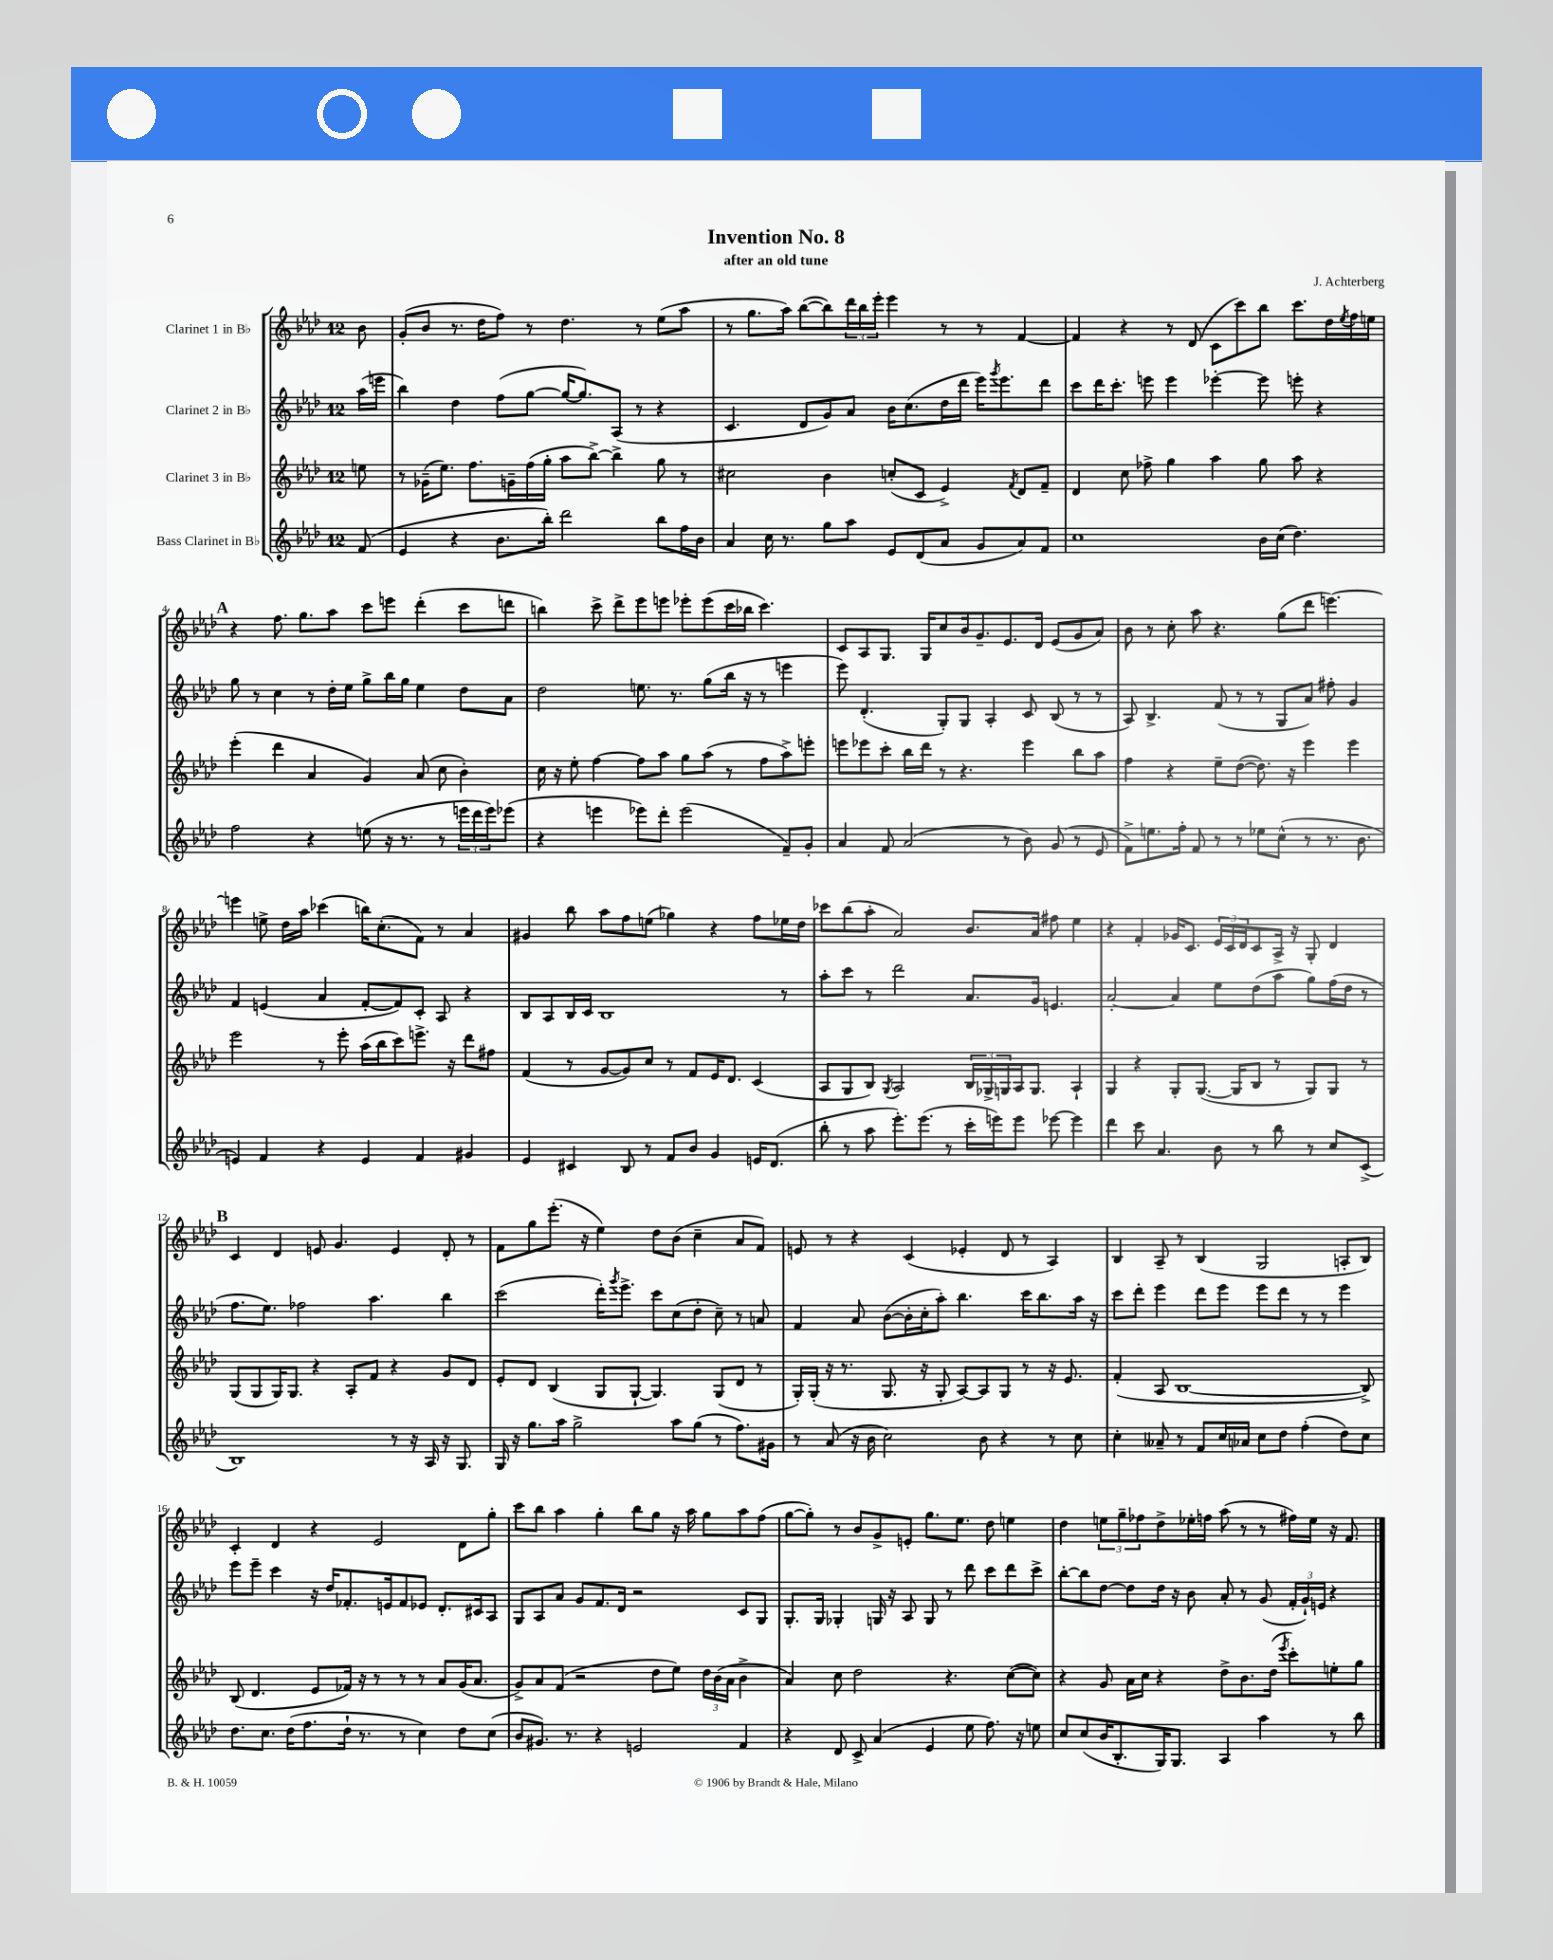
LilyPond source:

\header { title = "Invention No. 8" composer = "J. Achterberg" subtitle = "after an old tune" }
<<
\new StaffGroup <<
\new Staff = "s0" \with { instrumentName = "Clarinet 1 in Bb" } {
    \clef treble \key aes \major \once \override Staff.TimeSignature.style = #'single-digit \time 12/8 \partial 8
    bes'8 |
    g'8-.( bes'8 r8. des''16 f''8) r8 des''4. r8 ees''8( aes''8 |
    r8 g''8. aes''16) bes''8~( bes''8) \tuplet 3/2 { des'''16 bes''16 ees'''16-. } ees'''4 r8 r8 f'4~ |
    f'4 r4 r8 des'8( c'8 c'''8) bes''8 c'''8. des''16 \acciaccatura { ees''8 } f''16 e''16 |
    \mark \markup { \bold "A" } r4 f''8. g''8. aes''8 c'''8 e'''8 des'''4-.( c'''8 d'''8 |
    b''4) c'''8-> des'''8-> ees'''8 e'''8 ees'''8-. ees'''8( c'''16 bes''16 c'''4.) |
    c'8 aes8 g8. g16 c''8 bes'16 g'8.-- ees'8. des'16 ees'8( g'8 aes'8) |
    bes'8 r8 c''8-. aes''8 r4. g''8( des'''8 e'''4.~) |
    e'''4 e''8-> des''16 aes''16 ces'''4( b''16) c''8.-.( f'8) r8 aes'4 |
    gis'4 bes''8 aes''8 f''8 e''8( ges''4) r4 f''8 ees''16 des''16 |
    ces'''8 bes''8( aes''8-. aes'2) bes'8. aes'16 fis''8 ees''4 |
    r4 f'4-. ges'16 c'8. \tuplet 3/2 { ees'16 c'16 des'16 } c'8 aes16-> r16 g8-. des'4 |
    \mark \markup { \bold "B" } c'4 des'4 e'8 g'4. e'4 des'8-. r8 |
    f'8 g''8 ees'''8.-.( r16 ees''4) des''8 bes'8( c''4-- aes'8 f'8) |
    e'8 r8 r4 c'4( ees'4-. des'8 r8 aes4) |
    bes4 aes8-- r8 bes4( g2 a8-. bes8) |
    c'4-. des'4 r4 ees'2 des'8 g''8-. |
    c'''8 bes''8 aes''4 g''4-. bes''8 g''8 r16 aes''16 g''8 aes''8 f''8( |
    g''8~ g''8-.) r8 bes'8 g'8-> e'8-. g''8. ees''8. des''8 e''4 |
    des''4 \tuplet 3/2 { e''8 g''8-- fes''8 } des''8-> ees''16-. f''16 aes''8( r8 r8 fis''16) ees''16 r16 f'8. \bar "|." |
}
\new Staff = "s1" \with { instrumentName = "Clarinet 2 in Bb" } {
    \clef treble \key aes \major \once \override Staff.TimeSignature.style = #'single-digit \time 12/8 \partial 8
    aes''16( e'''16 |
    bes''4) des''4 f''8( g''8~ g''16~ g''8.) aes8( r8 r4 |
    c'4. des'8 g'8) aes'8 bes'16 c''8.( des''16 des'''16 ees'''16) \acciaccatura { g'''8 } ees'''8. des'''8 |
    c'''8 des'''16 c'''8.-. e'''8 e'''4 ees'''4~-. ees'''8 e'''8-. r4 |
    \mark \markup { \bold "A" } g''8 r8 c''4 r8 des''16-. ees''16 g''8-> bes''16 g''16 ees''4 des''8 aes'8 |
    des''2 e''8. r8. g''8( bes''16 r16 r8 e'''4 |
    ees'''8) des'4.-.( g8-.) g8 aes4-. c'8 bes8( r8 r8 |
    aes8) bes4.-> f'8( r8 r8 g8 aes'8) fis''8-. g'4 |
    f'4 e'4( aes'4 f'8~-. f'8) c'8-. aes8 r4 |
    bes8 aes8 bes16 c'16 bes1 r8 |
    aes''8-. c'''8 r8 des'''2 aes'8. g'16 e'4. |
    aes'2~-. aes'4 ees''8 des''8( aes''8 g''8) f''16( des''16 r8 |
    \mark \markup { \bold "B" } f''8. ees''8.) fes''2 aes''4. bes''4 |
    c'''2( des'''16-.) \acciaccatura { g'''8 } ees'''8.-> c'''8 c''8( des''8-. c''8--) r8 a'8 |
    f'4 aes'8 bes'8~( bes'16-. c''16-. aes''8-.) bes''4. c'''16 bes''8. aes''16 r16 |
    c'''8 des'''8-. ees'''4 des'''8 ees'''8 ees'''8 des'''8 r8 r8 ees'''4 |
    ees'''8 ees'''8-- c'''4 r16 des''16 fes'8.-. e'16 fes'8 ees'8 des'8.-. cis'16 aes8 |
    g8 aes8 aes'8 g'8 f'8. des'16 r2 c'8 g8 |
    g8.-. g16 ges4-. g16 r16 aes8 g8 r8 des'''8 c'''8 des'''8 c'''8-> |
    bes''8~-. bes''8 des''8~ des''8 des''16 r16 bes'8 aes'8-. r8 g'8( \tuplet 3/2 { f'16-. g'16-!) e'16 } r4 \bar "|." |
}
\new Staff = "s2" \with { instrumentName = "Clarinet 3 in Bb" } {
    \clef treble \key aes \major \once \override Staff.TimeSignature.style = #'single-digit \time 12/8 \partial 8
    e''8 |
    r8 ges'16--( ees''8.) f''8. g'16-- f''16( g''16-. aes''8 bes''8~->) bes''4-> g''8 r8 |
    cis''2 bes'4 c''8-.( c'8 ees'4->) \acciaccatura { f'8 } des'8 f'8-- |
    des'4 c''8 fes''8-> g''4 aes''4 g''8 aes''8 r4 |
    \mark \markup { \bold "A" } ees'''4-.( des'''4 aes'4 g'4) aes'8( c''8 bes'4-.) |
    c''16 r16 ees''8-. f''4~ f''8 aes''8 g''8 aes''8( r8 f''8 aes''8->) e'''8-. |
    e'''8 ees'''8 c'''8-. bes''16 des'''16 r8 r4. ees'''4 bes''8 aes''8 |
    f''4 r4 ees''8-- des''8~( des''8.) r16 ees'''4 ees'''4 |
    ees'''2 r8 ees'''8-. aes''16( bes''16 c'''8) e'''8.-> r16 des'''8 fis''8 |
    f'4( r8 g'8~ g'8) c''8 r8 f'8 ees'16 des'8. c'4( |
    aes8 g8 bes8) \acciaccatura { g8 } aes2 \tuplet 3/2 { bes16 ges16-> g16 } aes16 g8. aes4-! |
    g4 r4 g8-. g8.~( g16 bes8 r8 g8) g8 r8 |
    \mark \markup { \bold "B" } g8( g8 g16) g8. r4 aes8-. f'8 r4 g'8 des'8 |
    ees'8-. des'8 bes4( g8 g8~-! g4.) g8( des'8 r8 |
    g16-.) g16-.( r16 r8. g8. r16 g8-. aes8~) aes8 g8 r8 r16 ees'8. |
    f'4-.( aes8 bes1~ bes8->) |
    bes8( des'4. ees'8 fes'16) r16 r8 r8 r8 aes'8 g'16( aes'8. |
    g'8->) aes'8 f'8( r2 des''8 ees''8) \tuplet 3/2 { des''16 bes'16( aes'16 } bes'4-> |
    aes'4) c''8 des''2 r4. c''8~( c''8) |
    r4 g'8 aes'16 c''16 r4 des''8-> bes'8. des''16( \acciaccatura { ees'''8 } c'''8-.) e''8-. g''8 \bar "|." |
}
\new Staff = "s3" \with { instrumentName = "Bass Clarinet in Bb" } {
    \clef treble \key aes \major \once \override Staff.TimeSignature.style = #'single-digit \time 12/8 \partial 8
    f'8( |
    ees'4 r4 bes'8. bes''16-.) des'''2 bes''8 f''16 bes'16 |
    aes'4 c''16 r8. g''8 aes''8 ees'8 des'8( aes'8 g'8 aes'8) f'8 |
    c''1 bes'16 c''16( des''4.) |
    \mark \markup { \bold "A" } f''2 r4 e''8( r16 r8. r8 \tuplet 3/2 { e'''16 des'''16 e'''16) } ees'''8( |
    r4 e'''4 ees'''8) des'''8-. ees'''2( f'8--) g'8-. |
    aes'4 f'8 aes'2( r8 bes'8) g'8( r8 ees'8 |
    f'8->) e''8. f''16-. f'8 r8 r8 ees''8 c''8-^( r8 r8. bes'8. |
    e'4) f'4 r4 e'4 f'4 gis'4 |
    ees'4 cis'4 bes8 r8 f'8 bes'8 g'4 e'16 des'8.( |
    bes''8-. r8 aes''8 ees'''8.-.) ees'''8.( r8 c'''16-. e'''16) e'''8 ees'''8~ ees'''4 |
    des'''4 c'''8 aes'4. bes'8 r8 bes''8 r8 c''8 c'8->( |
    \mark \markup { \bold "B" } bes1) r8 r16 aes16 r16 g8. |
    g16 r16 g''8. aes''16 g''2-> aes''8 g''8( r8 f''8.) gis'16 |
    r8 aes'8( r16 bes'16 c''2) bes'8 r4 r8 c''8 |
    c''4-. aeses'8-- r8 f'8 c''16 aes'16 c''8 des''8 f''4-.( des''8) c''8 |
    des''8. c''8. des''16( f''8. des''16-! r8. r8 c''4) des''8 c''8( |
    bes'8 gis'8.) r8. r4 e'2 f'4 |
    r4 des'8 c'8-> aes'4( ees'4 ees''8 f''8.) r16 e''8 |
    c''8 c''8( bes'16 bes8.-. g16) g8. aes4 aes''4 r8 bes''8 \bar "|." |
}
>>
>>
